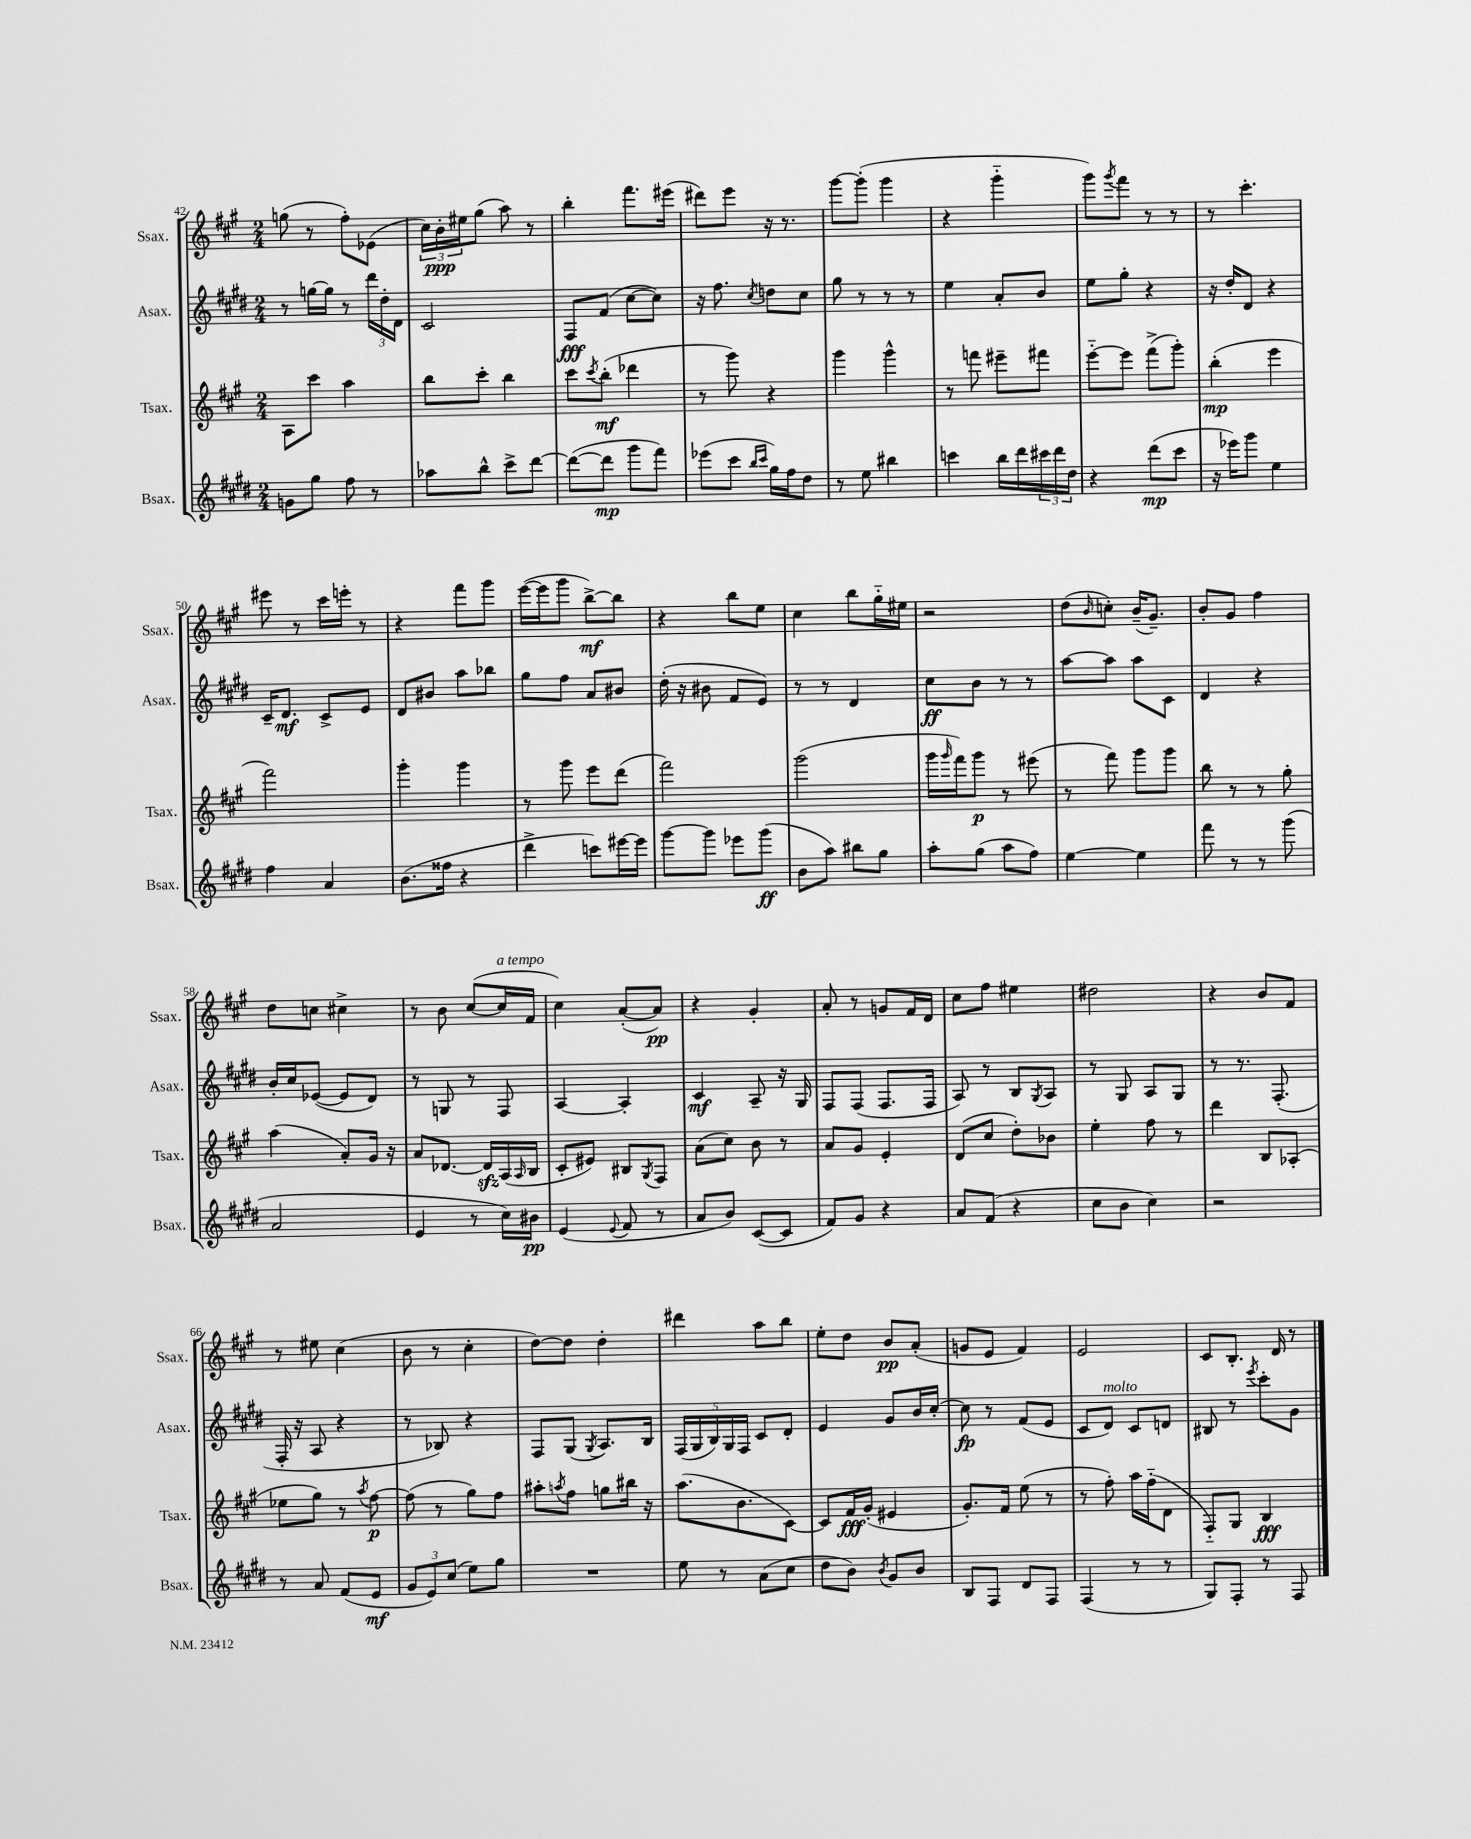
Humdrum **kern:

**kern	**dynam	**kern	**dynam	**kern	**dynam	**kern	**dynam
*part4	*part4	*part3	*part3	*part2	*part2	*part1	*part1
*staff4	*staff4	*staff3	*staff3	*staff2	*staff2	*staff1	*staff1
*I"Bsax.	*	*I"Tsax.	*	*I"Asax.	*	*I"Ssax.	*
*I'Bsax.	*	*I'Tsax.	*	*I'Asax.	*	*I'Ssax.	*
*clefG2	*	*clefG2	*	*clefG2	*	*clefG2	*
*k[f#c#g#d#]	*	*k[f#c#g#]	*	*k[f#c#g#d#]	*	*k[f#c#g#]	*
*M2/4	*	*M2/4	*	*M2/4	*	*M2/4	*
=42	=42	=42	=42	=42	=42	=42	=42
8gn\L	.	8A\L	.	8r	.	(8ggn\	.
8gg#\J	.	8ccc#\J	.	[16ggn\LL	.	8r	.
.	.	.	.	16gg\JJ]	.	.	.
8ff#\	.	4aa\	.	8r	.	8ff#'\L)	.
8r	.	.	.	24ddd#\LL	.	(8e-X\J	.
.	.	.	.	24dd#'\	.	.	.
.	.	.	.	24d#\JJ	.	.	.
=43	=43	=43	=43	=43	=43	=43	=43
8aa-X\L	.	8bb\L	.	2c#/	.	24cc#\LL)	.
.	.	.	.	.	.	24b'\	ppp
.	.	.	.	.	.	24ee#X\J	.
8bb^^\J	.	8ccc#'\J	.	.	.	(8gg#\J	.
8ccc#^\L	.	4bb\	.	.	.	8aa\)	.
[8ddd#\J	.	.	.	.	.	8r	.
=44	=44	=44	=44	=44	=44	=44	=44
(8ddd#\L_	.	8ccc#\L	.	8F#/L	fff	4bb'\	.
.	.	8qccc#/	.	.	.	.	.
8ddd#\J]	mp	(8bb'\J	mf	(8f#/J	.	.	.
8ggg#\L	.	4ddd-X\	.	[8cc#\L	.	8.fff#\L	.
8fff#\J)	.	.	.	8cc#\J])	.	.	.
.	.	.	.	.	.	(16eee#X\Jk	.
=45	=45	=45	=45	=45	=45	=45	=45
(8eee-X\L	.	8r	.	16r	.	8ddd#X\L)	.
.	.	.	.	8.ff#\	.	.	.
8ccc#\J	.	8ggg#\)	.	.	.	8eee\J	.
16qqbb/LL	.	.	.	.	.	.	.
16qqccc#/JJ	.	.	.	8qcc#/	.	.	.
16gg#\LL)	.	4r	.	8ddn\L	.	16r	.
16ff#\J	.	.	.	.	.	8.r	.
8dd#\J	.	.	.	8cc#\J	.	.	.
=46	=46	=46	=46	=46	=46	=46	=46
8r	.	4ggg#\	.	8gg#\	.	[8ggg#\L	.
8ee\	.	.	.	8r	.	(8ggg#'\J]	.
4bb#X\	.	4ggg#^^\	.	8r	.	4ggg#\	.
.	.	.	.	8r	.	.	.
=47	=47	=47	=47	=47	=47	=47	=47
4cccn\	.	8r	.	4ee\	.	4r	.
.	.	8fffn\	.	.	.	.	.
16bb\LL	.	8eee#X~\L	.	8a'/L	.	4ggg#\	.
16ddd#\	.	.	.	.	.	.	.
24ccc#X\	.	8fff#X\J	.	8b/J	.	.	.
24ddd#\	.	.	.	.	.	.	.
24dd#\JJ	.	.	.	.	.	.	.
=48	=48	=48	=48	=48	=48	=48	=48
4r	.	[8eee\L	.	8ee\L	.	8ggg#\L)	.
.	.	.	.	.	.	8qggg#/	.
.	.	8eee\J]	.	8gg#'\J	.	8fff#\J	.
(8ddd#\L	mp	(8fff#^\L	.	4r	.	8r	.
8ccc#\J	.	8ggg#'\J)	.	.	.	8r	.
=49	=49	=49	=49	=49	=49	=49	=49
16r	.	(4bb'\	mp	16r	.	8r	.
16eee-X\KL)	.	.	.	16dd#'/KL	.	.	.
8ggg#\J	.	.	.	8d#/J	.	4.ccc#'\	.
4ee\	.	4eee\	.	4r	.	.	.
!!LO:LB:g=z
=50	=50	=50	=50	=50	=50	=50	=50
4ff#\	.	2fff#\)	.	16c#~/KL	.	8eee#X\	.
.	.	.	.	8.d#/J	mf	.	.
.	.	.	.	.	.	8r	.
4a/	.	.	.	8c#^/L	.	16ccc#\LL	.
.	.	.	.	.	.	16eeen'\JJ	.
.	.	.	.	8e/J	.	8r	.
=51	=51	=51	=51	=51	=51	=51	=51
(8.b\L	.	4ggg#'\	.	8d#/L	.	4r	.
.	.	.	.	8b#X/J	.	.	.
16ff##X\Jk	.	.	.	.	.	.	.
4r	.	4ggg#\	.	8aa\L	.	8fff#\L	.
.	.	.	.	8bb-X\J	.	8ggg#\J	.
=52	=52	=52	=52	=52	=52	=52	=52
4ddd#^\	.	8r	.	8gg#\L	.	([16eee\LL	.
.	.	.	.	.	.	16eee\J]	.
.	.	8ggg#\	.	8ff#\J	.	8ggg#\J	.
8cccn\L)	.	8eee\L	.	8a/L	.	[8bb^\L)	mf
[16eee#X\L	.	(8ddd\J	.	8b#X/J	.	8bb\J]	.
16eee#\JJ]	.	.	.	.	.	.	.
=53	=53	=53	=53	=53	=53	=53	=53
[8ggg#\L	.	2fff#\)	.	(16dd#'\	.	4r	.
.	.	.	.	16r	.	.	.
8ggg#\J]	.	.	.	8b#X\	.	.	.
8eee-X\L	.	.	.	8f#/L	.	8bb\L	.
(8ggg#\J	ff	.	.	8e/J)	.	8ee\J	.
=54	=54	=54	=54	=54	=54	=54	=54
8b\L	.	(2ggg#\	.	8r	.	4cc#\	.
8aa\J)	.	.	.	8r	.	.	.
8bb#X\L	.	.	.	4d#/	.	8bb\L	.
8gg#\J	.	.	.	.	.	16gg#\L	.
.	.	.	.	.	.	16ee#X\JJ	.
=55	=55	=55	=55	=55	=55	=55	=55
8aa'\L	.	16ggg#\LL	.	8cc#\L	ff	2r	.
.	.	16qqggg#/	.	.	.	.	.
.	.	16fff#\J)	.	.	.	.	.
(8gg#\J	.	8ggg#\J	p	8b\J	.	.	.
8aa\L	.	8r	.	8r	.	.	.
8ff#\J)	.	(8eee#X\	.	8r	.	.	.
=56	=56	=56	=56	=56	=56	=56	=56
[4ee\	.	8r	.	[8aa\L	.	(8dd\L	.
.	.	.	.	.	.	16qqb/	.
.	.	8fff#\)	.	8aa\J]	.	8ccn'\J)	.
4ee\]	.	8ggg#\L	.	8aa\L	.	(16b~/KL	.
.	.	.	.	.	.	8.g#~/J)	.
.	.	8ggg#\J	.	8c#\J	.	.	.
=57	=57	=57	=57	=57	=57	=57	=57
8fff#\	.	8bb\	.	4d#/	.	8b'/L	.
8r	.	8r	.	.	.	8g#/J	.
8r	.	8r	.	4r	.	4ff#\	.
(8ggg#\	.	8gg#'\	.	.	.	.	.
!!LO:LB:g=z
=58	=58	=58	=58	=58	=58	=58	=58
2a/	.	(4aa\	.	16b'/LL	.	8dd\L	.
.	.	.	.	16cc#/J	.	.	.
.	.	.	.	([8e-X/J	.	8ccn\J	.
.	.	8a'/L)	.	8e-/L]	.	4cc#X^\	.
.	.	16g#/Jk	.	8d#/J)	.	.	.
.	.	16r	.	.	.	.	.
=59	=59	=59	=59	=59	=59	=59	=59
4e/	.	8a/L	.	8r	.	8r	.
.	.	[8.d-X/J	.	8Gn/	.	8b\	.
8r	.	.	.	8r	.	([8cc#/L	.
.	.	16d-zz/LL]	.	.	.	.	.
!	!	!	!	!	!	!LO:TX:a:i:t=a tempo	!
16cc#\LL)	.	(16A/	.	8F#/	.	16cc#/L]	.
.	.	16qqA/	.	.	.	.	.
16b#X\JJ	pp	16B/JJ	.	.	.	16f#/JJ	.
=60	=60	=60	=60	=60	=60	=60	=60
(4e/	.	8c#'/L	.	[4A/	.	4cc#\)	.
.	.	8e#X/J)	.	.	.	.	.
8qqe/	.	.	.	.	.	.	.
8f#/	.	8B#X/L	.	4A'/]	.	([8a'/L	.
.	.	8qG#/	.	.	.	.	.
8r	.	8F#/J	.	.	.	8a/J])	pp
=61	=61	=61	=61	=61	=61	=61	=61
8a/L	.	(8a\L	.	4c#/	mf	4r	.
8b/J)	.	8cc#\J)	.	.	.	.	.
([8c#/L	.	8b\	.	8A~/	.	4g#'/	.
8c#/J]	.	8r	.	16r	.	.	.
.	.	.	.	16G#/	.	.	.
=62	=62	=62	=62	=62	=62	=62	=62
8f#/L)	.	8a/L	.	8F#/L	.	8a'/	.
8g#/J	.	8g#/J	.	(8F#/J	.	8r	.
4r	.	4e'/	.	8.F#/L	.	8gn/L	.
.	.	.	.	.	.	16f#/L	.
.	.	.	.	16F#/Jk	.	16d/JJ	.
=63	=63	=63	=63	=63	=63	=63	=63
8a/L	.	(8d/L	.	8A/)	.	8cc#\L	.
(8f#/J	.	8cc#/J	.	8r	.	8ff#\J	.
4r	.	8dd'\L)	.	8B/L	.	4ee#X\	.
.	.	.	.	8qG#/	.	.	.
.	.	8b-X\J	.	8A/J	.	.	.
=64	=64	=64	=64	=64	=64	=64	=64
8cc#\L	.	4ee'\	.	8r	.	2dd#X\	.
8b\J	.	.	.	8G#/	.	.	.
4cc#\)	.	8ff#\	.	8A/L	.	.	.
.	.	8r	.	8G#/J	.	.	.
=65	=65	=65	=65	=65	=65	=65	=65
2r	.	4ddd\	.	8r	.	4r	.
.	.	.	.	8.r	.	.	.
.	.	8B/L	.	.	.	8b/L	.
.	.	.	.	(8.F#'/	.	.	.
.	.	(8A-X'/J	.	.	.	8f#/J	.
!!LO:LB:g=z
=66	=66	=66	=66	=66	=66	=66	=66
8r	.	8ee-X\L	.	16F#'/	.	8r	.
.	.	.	.	16r	.	.	.
8a/	.	8gg#\J)	.	8A/	.	8ee#X\	.
(8f#/L	.	8r	.	4r	.	(4cc#\	.
.	.	8qaa/	.	.	.	.	.
8e/J	mf	[8ff#\	p	.	.	.	.
=67	=67	=67	=67	=67	=67	=67	=67
12g#/L	.	(8ff#\]	.	8r	.	8b\	.
12e/)	.	.	.	.	.	.	.
.	.	8r	.	8B-X/)	.	8r	.
(12cc#/J	.	.	.	.	.	.	.
8ee\L)	.	8gg#\L)	.	4r	.	4cc#'\	.
8gg#\J	.	8ff#\J	.	.	.	.	.
=68	=68	=68	=68	=68	=68	=68	=68
2r	.	8aa#X'\L	.	8F#/L	.	[8dd\L)	.
.	.	8qaan/	.	.	.	.	.
.	.	8ff#\J	.	(8G#/J	.	8dd\J]	.
.	.	.	.	8qG#/	.	.	.
.	.	8ggn\L	.	8.A/L)	.	4dd'\	.
.	.	16bb#X\Jk	.	.	.	.	.
.	.	16r	.	16B/Jk	.	.	.
=69	=69	=69	=69	=69	=69	=69	=69
8ee\	.	(8.aa\L	.	(20F#/LL	.	4ddd#X\	.
.	.	.	.	20G#/	.	.	.
.	.	.	.	20B/)	.	.	.
8r	.	.	.	.	.	.	.
.	.	.	.	20G#/	.	.	.
.	.	8.b\	.	.	.	.	.
.	.	.	.	20F#/JJ	.	.	.
(8a\L	.	.	.	8c#/L	.	8aa\L	.
8cc#\J	.	[8c#\J)	.	8d#'/J	.	8bb\J	.
=70	=70	=70	=70	=70	=70	=70	=70
8dd#\L	.	8c#/L]	.	4e/	.	8ee'\L	.
8b\J)	.	16f#/L	fff	.	.	8dd\J	.
.	.	(16g#'/JJ	.	.	.	.	.
8qb/	.	.	.	.	.	.	.
8g#/L	.	4e#X/	.	8g#/L	.	8b/L	pp
8b/J	.	.	.	16b/L	.	(8a'/J	.
.	.	.	.	[16cc#'/JJ	.	.	.
=71	=71	=71	=71	=71	=71	=71	=71
8B/L	.	8.g#'/L)	.	8cc#\]	fp	8gn/L	.
8F#/J	.	.	.	8r	.	8e/J	.
.	.	16f#/Jk	.	.	.	.	.
8d#/L	.	(8ee\	.	(8f#/L	.	4f#/)	.
8F#/J	.	8r	.	8e/J	.	.	.
=72	=72	=72	=72	=72	=72	=72	=72
(4F#/	.	8r	.	8c#/L	.	2e/	.
!	!	!	!	!LO:TX:a:i:t=molto	!	!	!
.	.	8ff#'\)	.	8d#/J)	.	.	.
8r	.	16aa\LL	.	8c#/L	.	.	.
.	.	(16ff#\J	.	.	.	.	.
8r	.	8d\J	.	8dn/J	.	.	.
=73	=73	=73	=73	=73	=73	=73	=73
8G#/L)	.	8F#/L)	.	8B#X/	.	8c#/L	.
8F#'/J	.	8G#/J	.	8r	.	8.B'/J	.
.	.	.	.	8qeee/	.	.	.
8r	.	4B/	fff	8ccc#'\L	.	.	.
.	.	.	.	.	.	16d/	.
8F#/	.	.	.	8g#\J	.	8r	.
==	==	==	==	==	==	==	==
*-	*-	*-	*-	*-	*-	*-	*-
